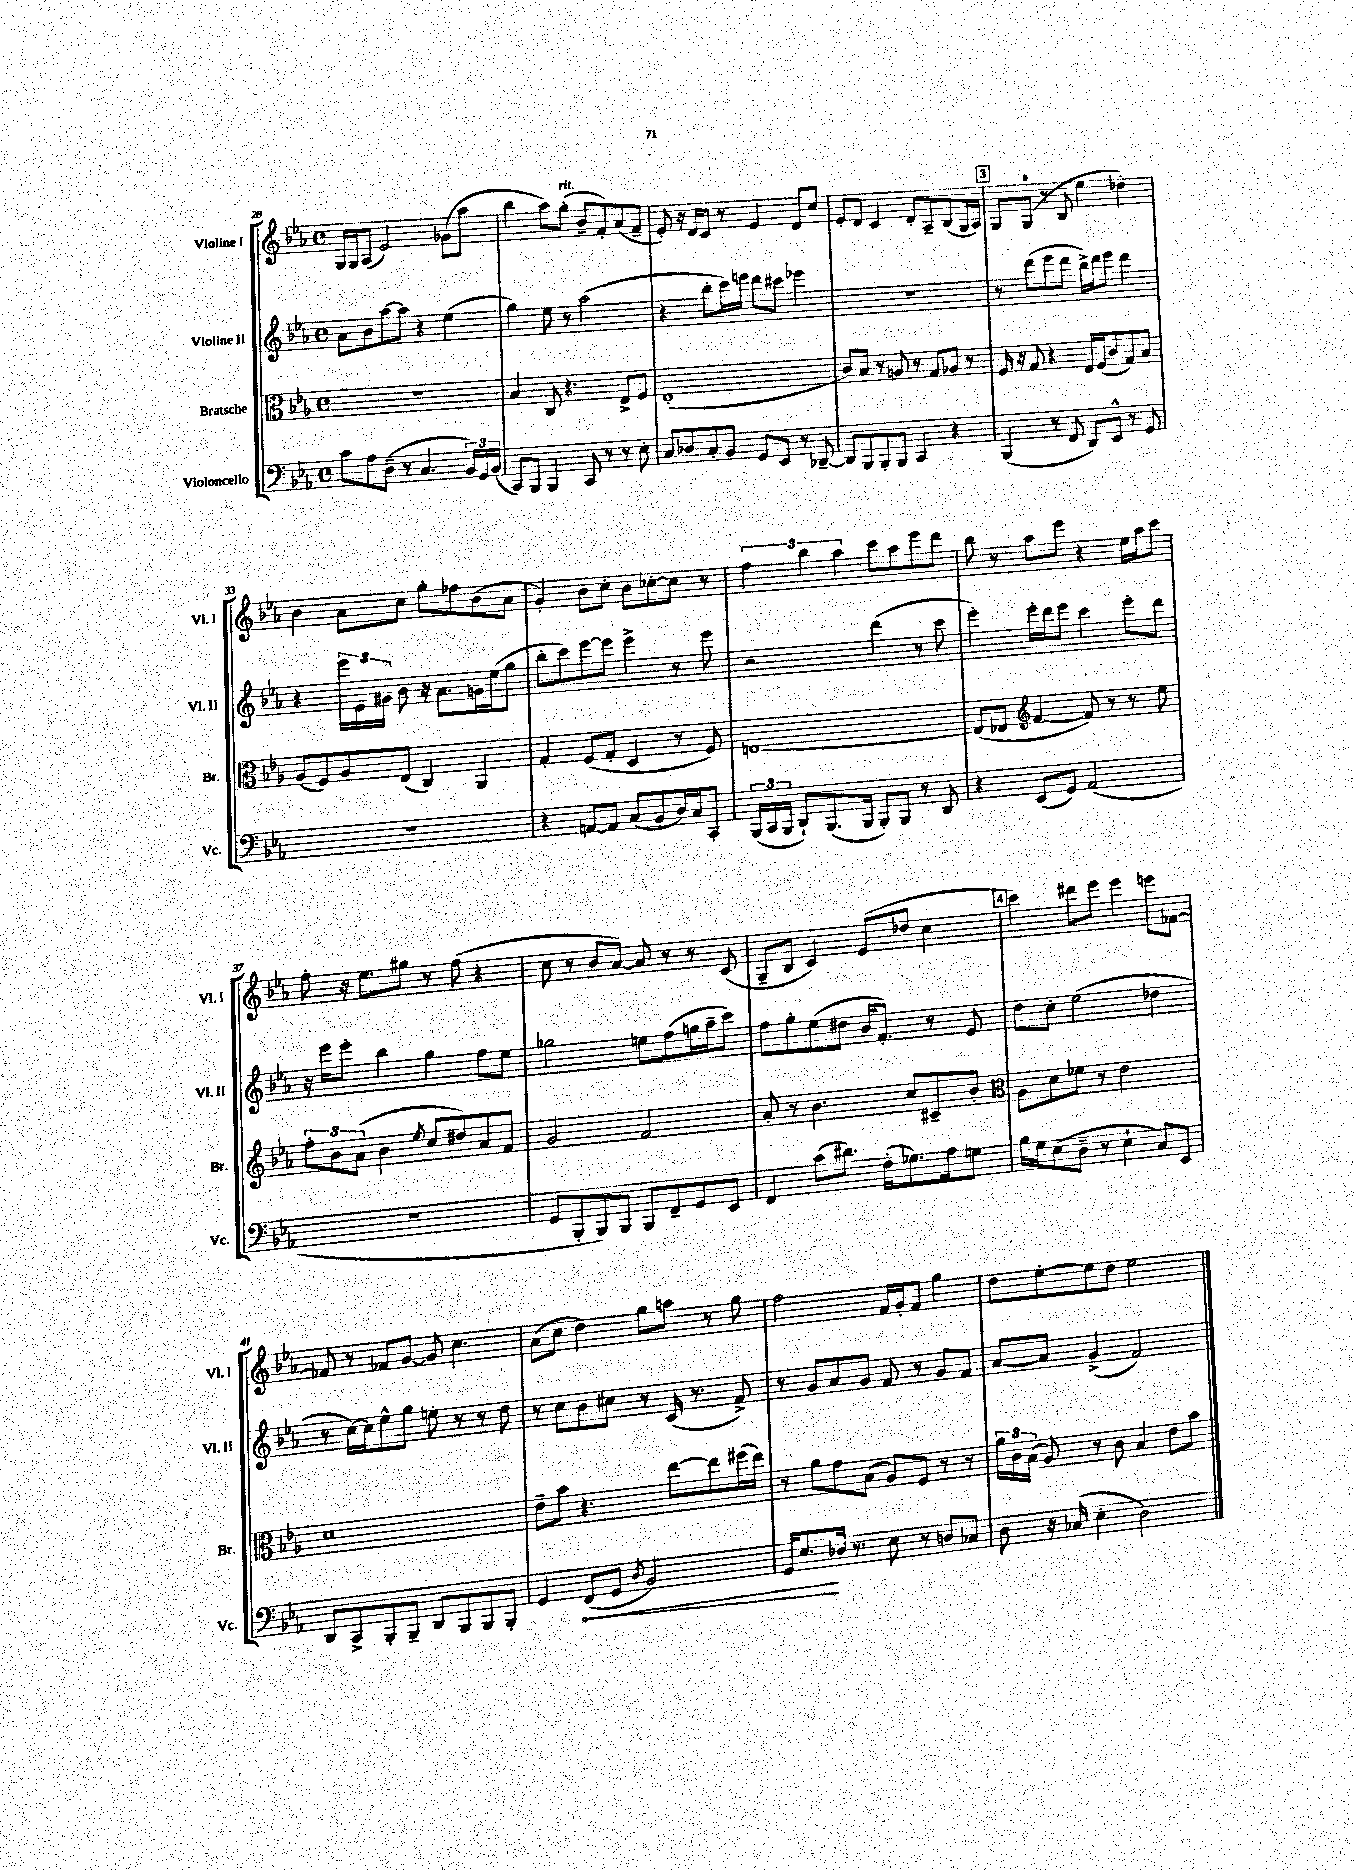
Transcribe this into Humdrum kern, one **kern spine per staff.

**kern	**kern	**kern	**kern
*staff4	*staff3	*staff2	*staff1
*clefF4	*clefC3	*clefG2	*clefG2
*k[b-e-a-]	*k[b-e-a-]	*k[b-e-a-]	*k[b-e-a-]
*M4/4	*M4/4	*M4/4	*M4/4
*met(c)	*met(c)	*met(c)	*met(c)
8c	1r	8a-	16G
.	.	.	16G
8A-	.	8b-	(8A-
(8D~	.	[8aa-	2e-)
8r	.	8aa-]	.
4.C	.	4r	.
.	.	(4ee-	(8g-
24BB-)	.	.	8aa-
24GG	.	.	.
(24BB-	.	.	.
=	=	=	=
8CC)	4B-	4gg)	4bb-
8BBB-	.	.	.
4BBB-	8C	8ee-	8aa-)
.	4.r	8r	(8gg'
8CC	.	(2aa-	8b-~
8r	.	.	8f')
8r	8E-^	.	(8a-
8E-'	8F	.	8f~
=	=	=	=
8C	(1E-'	4r	8e-')
8D-	.	.	16r
.	.	.	16d
8C'	.	8bb-'	8c
8BB-	.	16ccc)	8r
.	.	16eee	.
8GG	.	8ddd	4e-
8EE-	.	8ccc#	.
8r	.	4eee-	8d
[8DD-~	.	.	8cc
=	=	=	=
8DD-]	8c)	1r	8e-'
8BBB-	8B-	.	8d
8BBB-'	8r	.	4c
8BBB-	8A	.	.
4CC	8r	.	8d'
.	8G	.	8A-~
4r	8A-	.	(8B-
.	8r	.	16G
.	.	.	16A-)
=	=	=	=
(4BBB-	16F	8r	8G
.	16r	.	.
.	8G	(8ddd	(8G
8r	4r	8eee-	8r
8FF	.	8ddd	8B-
8DD)	16E-	16bb-^)	4ee-
.	(16F	16ddd	.
8EE-^^	8c	8eee-	.
8r	8G)	4ddd	4dd-')
8GG	8B-	.	.
=	=	=	=
1r	(8A-	4r	4b-
.	8F)	.	.
.	8A-	24eee-	8a-
.	.	24e-	.
.	.	24g#	.
.	(8E-	8b-	8cc
.	4C)	16r	8gg'
.	.	8.a-	.
.	.	.	8ff-
.	4AA-	16g	(8b-
.	.	(16ee-	.
.	.	8gg	8a-
=	=	=	=
4r	4G'	8bb-'	4g')
.	.	8ccc)	.
[8AA	(8F	[8eee-	8b-
8AA]	8G'	8eee-]	8cc'
(8C	4D	4eee-^	8b-
8BB-	.	.	[8cc-'
16D)	8r	8r	8cc-]
16C	.	.	.
8CC'	8F)	8eee-	8r
=	=	=	=
(24BBB-	[1E	2r	6ff
24CC	.	.	.
24BBB-	.	.	.
8DD`)	.	.	.
.	.	.	6bb-
(8.BBB-	.	.	.
.	.	.	6aa-
16BBB-	.	.	.
8BBB-')	.	(4ddd	8ccc
8BBB-	.	.	8aa-
8r	.	8r	8eee-
8DD	.	8ccc	8ddd
=	=	=	=
4r	(8E]	4eee-')	8bb-
.	8E-	.	8r
*	*clefG2	*	*
(8EE-	[4f	16eee-'	8aa-
.	.	16ddd	.
8GG)	.	8eee-	8eee-
(2AA-	8f])	4ccc	4r
.	8r	.	.
.	8r	8eee-'	16ee-
.	.	.	16aa-
.	8ee-	8ddd	8ccc
=	=	=	=
1r	12ff'	16r	8ff'
.	.	16eee-	.
.	12b-	.	.
.	.	8eee-'	16r
.	(12a-	.	.
.	.	.	8.ee-
.	4b-	4bb-	.
.	.	.	8gg#
.	8qee-	.	.
.	8cc	4gg	8r
.	8dd#)	.	(8ff
.	8a-	8ff	4r
.	8f	8ee-	.
=	=	=	=
8GG	2g	2gg-	8cc
8BBB-'	.	.	8r
8BBB-)	.	.	8b-
8BBB-	.	.	[8a-)
8BBB-	2f	8ee	8a-]
8FF~	.	(8ff	8r
8GG	.	16gg	8r
.	.	16aa-~	.
8EE-	.	8ccc)	(8c
=	=	=	=
4FF	8a-'	8ff	8G~
.	8r	8gg'	8B-
(8c	4.b-	(8ee-	4c)
8.d#)	.	8dd#	.
.	.	16b-	(8e-
(16F'	.	8.f')	.
8.G-)	8cc	.	8dd-
.	8c#~	8r	4cc
16A-	.	.	.
8G	8b-'	8e-	.
=	=	=	=
*	*clefC3	*	*
16B-	8A-	8dd	4ccc)
16G	.	.	.
(8E-	8d	8cc'	.
8D~	8f-	(2ee-	8ddd#
8r	8r	.	8eee-
4E-`	2e-	.	4eee-
8C)	.	4dd-	8eee
8EE-	.	.	[8f-
=	=	=	=
8DD	1d	8r	8f-]
8CC^	.	[16cc)	8r
.	.	16cc]	.
8BBB-'	.	8ee-^^	8f-
8BBB-~	.	8gg	[8g
8DD	.	8ee'	8g]
8BBB-	.	8r	4.cc
8BBB-	.	8r	.
8BBB-'	.	8dd	.
=	=	=	=
4GG	8e-~	8r	(8a-
.	8b-	8cc	8cc
(8FF	4.r	8b-	4dd)
8GG	.	8cc#	.
8qD	.	.	.
2BB-)	.	8r	8gg
.	[8ee-	(16c	8aa
.	.	8.r	.
.	8ee-]	.	8r
.	(16ff#	8f^)	8gg
.	16ee-)	.	.
=	=	=	=
16GG	8r	8r	2ff
8.E-	.	.	.
.	8a-	8g	.
16D-	8g	8a-	.
8.r	.	.	.
.	(8B-	8g	.
8E-	8A-)	8f	16f
.	.	.	16g'
8r	8F	8r	8f
8D	8r	8g	4gg
8C-	8r	8f	.
=	=	=	=
8D	24a-	[8a-	8dd
.	24c	.	.
.	(24B-	.	.
16r	8A-)	8a-]	[8ee-'
(16C-	.	.	.
4E-'	8r	(4g^	8ee-]
.	8c	.	8dd
2D)	4B-	2f)	2ee-
.	8e-	.	.
.	8b-	.	.
==	==	==	==
*-	*-	*-	*-
